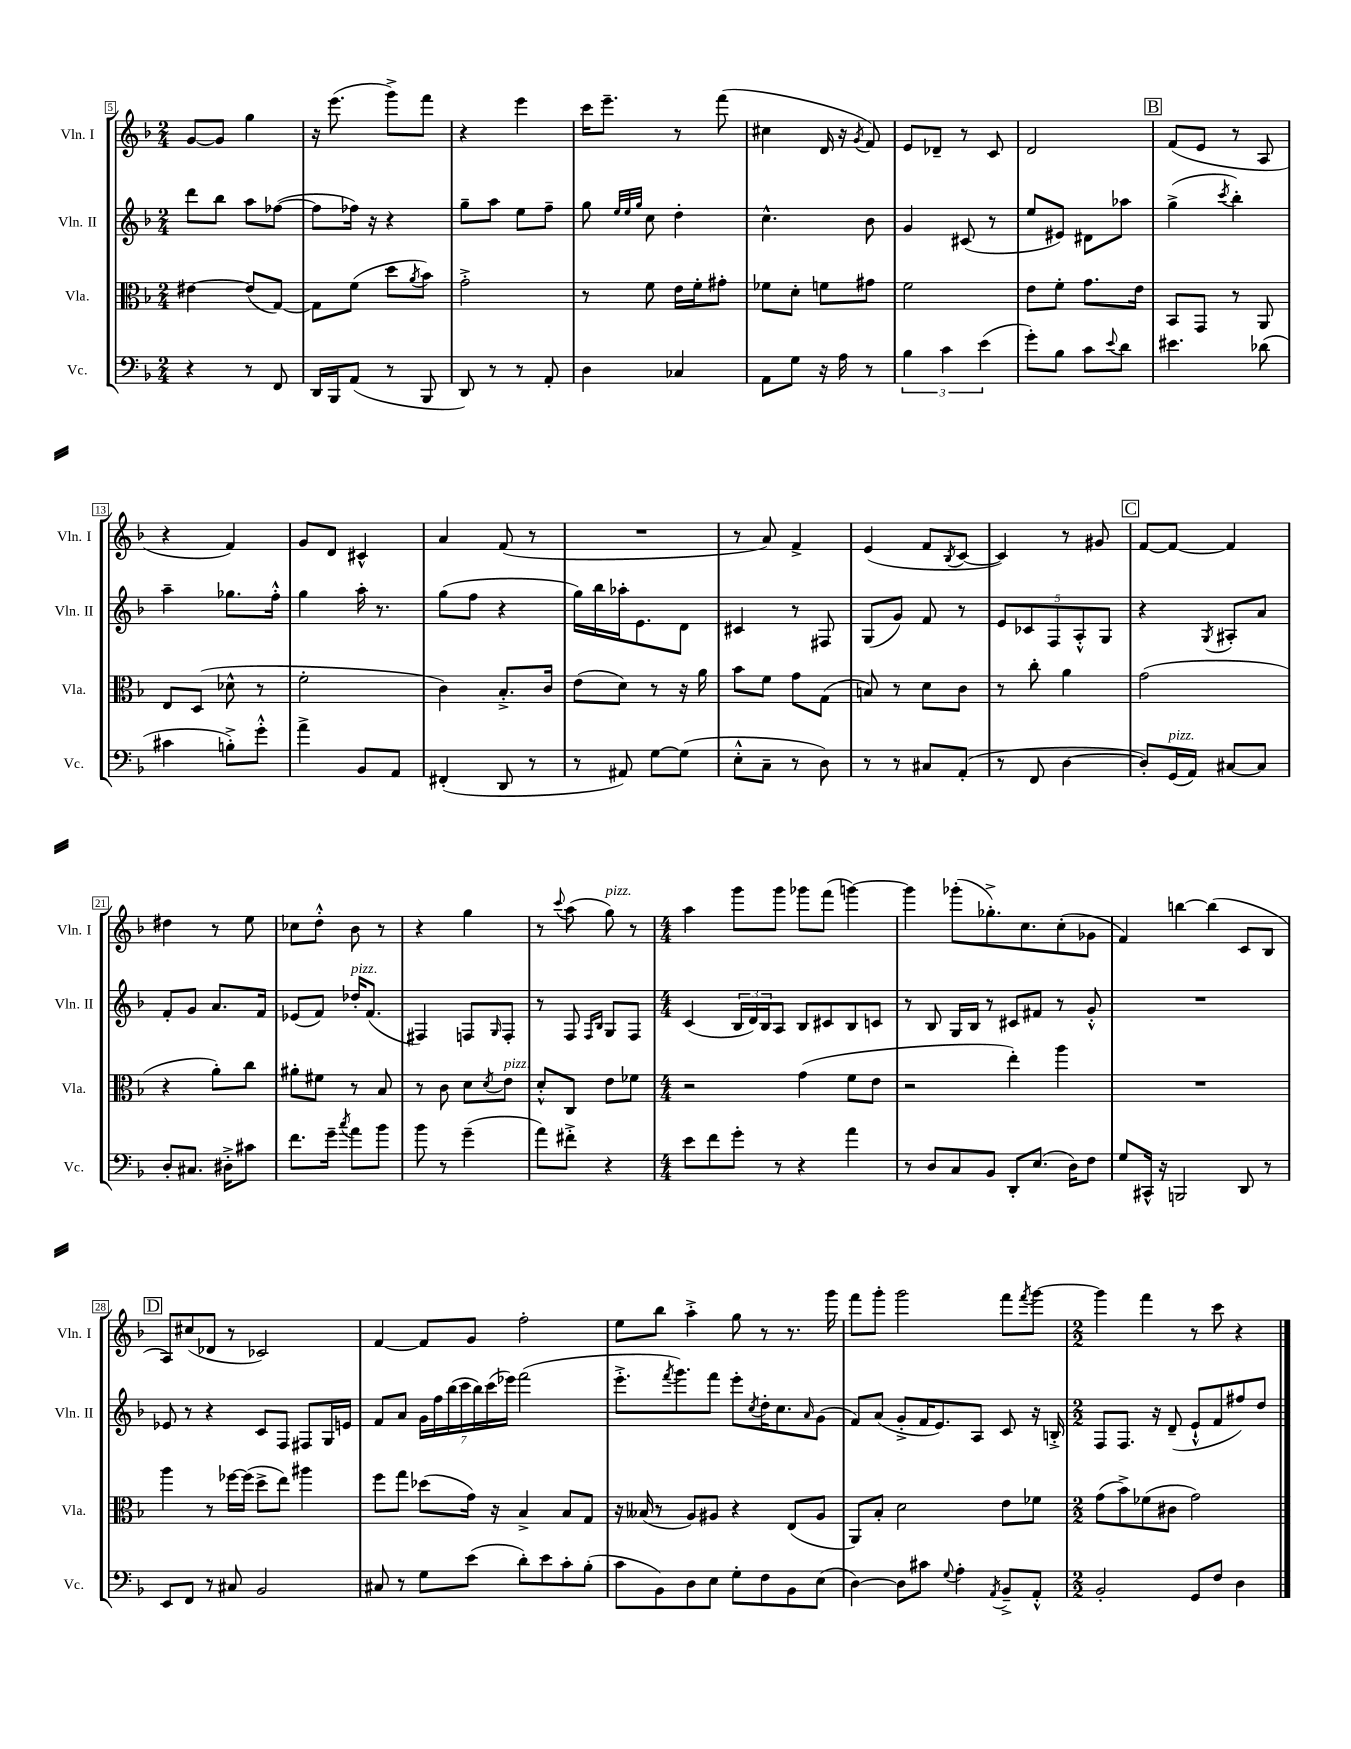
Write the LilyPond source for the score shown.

<<
\new StaffGroup <<
\new Staff = "s0" \with { instrumentName = "Vln. I" shortInstrumentName = "Vln. I" } {
    \clef treble \key f \major \numericTimeSignature \time 2/4
    g'8~ g'8 g''4 |
    r16 e'''8.( g'''8->) f'''8 |
    r4 e'''4 |
    c'''16 e'''8.-- r8 f'''8( |
    cis''4 d'16 r16 \acciaccatura { g'8 } f'8) |
    e'8 des'8-- r8 c'8 |
    d'2 |
    \mark \markup { \box "B" } f'8( e'8 r8 a8 |
    r4 f'4) |
    g'8 d'8 cis'4-^ |
    a'4 f'8( r8 |
    R2 |
    r8 a'8) f'4-> |
    e'4( f'8 \acciaccatura { bes8 } c'8~ |
    c'4) r8 gis'8 |
    \mark \markup { \box "C" } f'8~ f'8~ f'4 |
    dis''4 r8 e''8 |
    ces''8 d''8-.-^ bes'8 r8 |
    r4 g''4 |
    r8 \appoggiatura { c'''8 } a''8( g''8^\markup { \italic "pizz." }) r8 |
    \numericTimeSignature \time 4/4 a''4 g'''8 g'''8 ges'''8 f'''8( g'''4~) |
    g'''4 ges'''8-.( ges''8.-.->) c''8. c''8-.( ges'8 |
    f'4) b''4~ b''4( c'8 bes8 |
    \mark \markup { \box "D" } a8) cis''8( des'8 r8 ces'2) |
    f'4~ f'8 g'8 f''2-. |
    e''8 bes''8 a''4-.-> g''8 r8 r8. g'''16 |
    f'''8 g'''8-. g'''2 f'''8 \acciaccatura { f'''8 } g'''8~ |
    \numericTimeSignature \time 2/2 g'''4 f'''4 r8 c'''8 r4 \bar "|." |
}
\new Staff = "s1" \with { instrumentName = "Vln. II" shortInstrumentName = "Vln. II" } {
    \clef treble \key f \major \numericTimeSignature \time 2/4
    d'''8 bes''8 a''8 fes''8~( |
    fes''8 fes''16) r16 r4 |
    g''8-- a''8 e''8 f''8-- |
    g''8 \grace { e''32 e''32 g''32 } c''8 d''4-. |
    c''4.-^ bes'8 |
    g'4 cis'8( r8 |
    e''8 eis'8) dis'8 aes''8 |
    \mark \markup { \box "B" } g''4->( \acciaccatura { c'''8 } bes''4-.) |
    a''4-- ges''8. f''16-.-^ |
    g''4 a''16-. r8. |
    g''8( f''8 r4 |
    g''16) bes''16 aes''16-. e'8. d'8 |
    cis'4 r8 fis8 |
    g8( g'8) f'8 r8 |
    \tuplet 5/4 { e'8 ces'8 f8 a8-.-^ g8 } |
    \mark \markup { \box "C" } r4 \acciaccatura { g8 } ais8-. a'8 |
    f'8-. g'8 a'8. f'16 |
    ees'8( f'8) des''16-.^\markup { \italic "pizz." } f'8.( |
    fis4) f8 \grace { g16 } f8-. |
    r8 f8 \grace { f16 bes16 } g8 f8 |
    \numericTimeSignature \time 4/4 c'4( \tuplet 3/2 { bes16 d'16) bes16 } a8 bes8 cis'8 bes8 c'8 |
    r8 bes8 g16 bes16 r8 cis'8 fis'8 r8 g'8-.-^ |
    R1 |
    \mark \markup { \box "D" } ees'8 r8 r4 c'8 f8 fis8 g16 e'16 |
    f'8 a'8 \tuplet 7/4 { g'16 f''16 bes''16( c'''16 bes''16) c'''16( ees'''16) } f'''2( |
    e'''8.-.-> \acciaccatura { f'''8 } g'''8.) f'''8 e'''8-. \acciaccatura { c''8 } d''16-. c''8. \grace { a'16 } g'8( |
    f'8) a'8( g'8-.-> f'16 e'8.) a8 c'8 r16 b16-.-> |
    \numericTimeSignature \time 2/2 f8 f8. r16 d'8--( e'8-!-^ f'8 fis''8) d''8 \bar "|." |
}
\new Staff = "s2" \with { instrumentName = "Vla." shortInstrumentName = "Vla." } {
    \clef alto \key f \major \numericTimeSignature \time 2/4
    eis'4~ eis'8( g8~) |
    g8 f'8( d''8 \acciaccatura { a'8 } bes'8) |
    g'2-.-> |
    r8 f'8 e'16 f'16-. gis'8-. |
    fes'8 d'8-. f'8 gis'8 |
    f'2 |
    e'8 f'8-. g'8. e'16 |
    \mark \markup { \box "B" } bes,8 g,8 r8 a,8 |
    e8 d8( des'8-^ r8 |
    f'2-. |
    c'4) bes8.-.-> c'16 |
    e'8( d'8) r8 r16 a'16 |
    bes'8 f'8 g'8 g8( |
    b8) r8 d'8 c'8 |
    r8 c''8-. a'4 |
    \mark \markup { \box "C" } g'2( |
    r4 a'8-.) c''8 |
    ais'8-. fis'8 r8 bes8 |
    r8 c'8 d'8 \acciaccatura { d'8 } e'8^\markup { \italic "pizz." } |
    d'8-.-^ c8 e'8 fes'8 |
    \numericTimeSignature \time 4/4 r2 g'4( f'8 e'8 |
    r2 e''4-.) a''4 |
    R1 |
    \mark \markup { \box "D" } a''4 r8 fes''16~ fes''16( d''8-> e''8) ais''4 |
    f''8 g''8 des''8( g'16) r16 bes4-> bes8 g8 |
    r16 beses16( r8 a8) ais8 r4 e8( ais8 |
    a,8) bes8-. d'2 e'8 fes'8 |
    \numericTimeSignature \time 2/2 g'8( bes'8->) fes'8( cis'8 g'2) \bar "|." |
}
\new Staff = "s3" \with { instrumentName = "Vc." shortInstrumentName = "Vc." } {
    \clef bass \key f \major \numericTimeSignature \time 2/4
    r4 r8 f,8 |
    d,16 bes,,16 a,8( r8 bes,,8 |
    d,8) r8 r8 a,8-. |
    d4 ces4 |
    a,8 g8 r16 a16 r8 |
    \tuplet 3/2 { bes4 c'4 e'4( } |
    g'8-.) bes8 c'8 \appoggiatura { e'8 } d'8 |
    \mark \markup { \box "B" } eis'4. des'8( |
    cis'4 b8-.->) g'8-.-^ |
    a'4-> bes,8 a,8 |
    fis,4-.( d,8 r8 |
    r8 ais,8) g8~ g8( |
    e8-.-^ c8-- r8 d8) |
    r8 r8 cis8 a,8-.( |
    r8 f,8 d4~ |
    \mark \markup { \box "C" } d8-.) g,16^\markup { \italic "pizz." }( a,16) cis8~ cis8 |
    d8-. cis8. dis16-.-> cis'8 |
    f'8. g'16-- \acciaccatura { c''8 } a'8 bes'8 |
    bes'8 r8 g'4--( |
    a'8) fis'8-.-> r4 |
    \numericTimeSignature \time 4/4 e'8 f'8 g'8-. r8 r4 a'4 |
    r8 d8 c8 bes,8 d,8-. e8.( d16) f8 |
    g8 cis,16-^ r16 b,,2 d,8 r8 |
    \mark \markup { \box "D" } e,8 f,8 r8 cis8 bes,2 |
    cis8 r8 g8 e'8( d'8-.) e'8 c'8-. bes8-.( |
    c'8 bes,8) d8 e8 g8-. f8 bes,8 e8( |
    d4~) d8 cis'8 \appoggiatura { g8 } a4-. \acciaccatura { a,8 } bes,8---> a,8-.-^ |
    \numericTimeSignature \time 2/2 bes,2-. g,8 f8 d4 \bar "|." |
}
>>
>>
\layout { \context { \Score currentBarNumber = #5 \override BarNumber.stencil = #(make-stencil-boxer 0.1 0.3 ly:text-interface::print) } }
